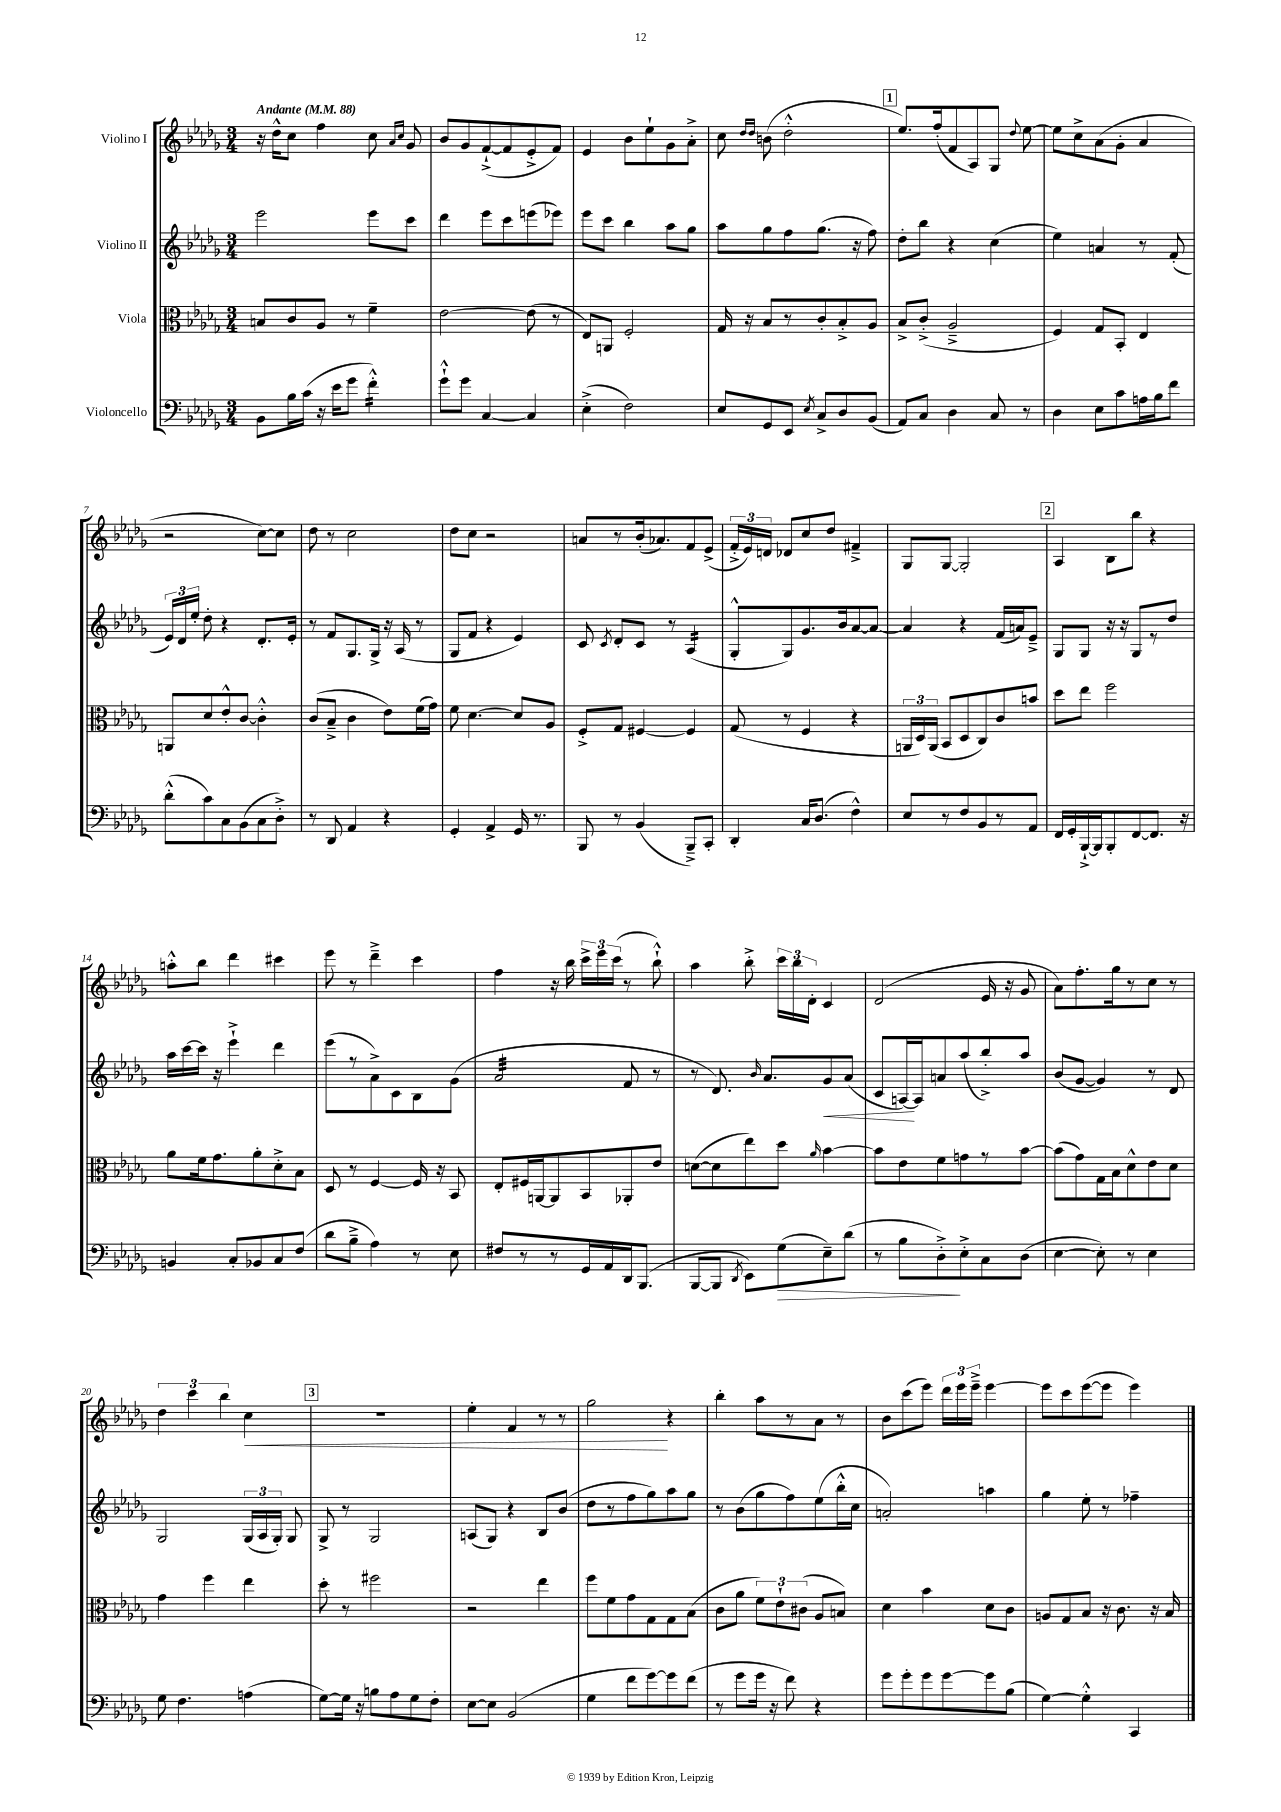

**kern	**kern	**kern	**kern
*staff4	*staff3	*staff2	*staff1
*clefF4	*clefC3	*clefG2	*clefG2
*k[b-e-a-d-g-]	*k[b-e-a-d-g-]	*k[b-e-a-d-g-]	*k[b-e-a-d-g-]
*M3/4	*M3/4	*M3/4	*M3/4
*MM88	*MM88	*MM88	*MM88
8BB-	8B	2eee-	16r
.	.	.	16dd-^^
16B-	8c	.	8cc
(16c	.	.	.
16r	8A-	.	4ff
16e-	.	.	.
8g-	8r	.	.
4f'^^)	4f~	8eee-	8cc
.	.	.	16qqa-
.	.	.	16qqcc
.	.	8ccc	8g-
=	=	=	=
8g-`^^	[2e-	4ddd-	8b-
8g-	.	.	8g-
[4C	.	8eee-	([8f`^
.	.	8ccc	8f]
4C]	(8e-]	(8eee	8e-'^
.	8r	8eee-)	8f)
=	=	=	=
(4E-'^	8E-)	8eee-	4e-
.	8AA	8ccc	.
2F)	2F'	4bb-	8b-
.	.	.	8ee-`
.	.	8aa-	8g-
.	.	8gg-	8a-'^
=	=	=	=
8E-	16G-	8aa-	8cc
.	16r	.	.
.	.	.	16qqdd-
.	.	.	16qqdd-
8GG-	8B-	8gg-	(8b
8EE-	8r	8ff	2dd-'^^
8qE-	.	.	.
8C^	8c'	(8.gg-	.
8D-	8B-'^	.	.
.	.	16r	.
(8BB-	8A-	8ff)	.
=	=	=	=
8AA-)	8B-^	8dd-'	8.ee-)
8C	(8c'^	8bb-	.
.	.	.	(16ff'
4D-	2A-~^	4r	8f
.	.	.	8A-)
8C	.	(4cc	8G-
.	.	.	8qqdd-
8r	.	.	[8ee-
=	=	=	=
4D-	4F)	4ee-)	8ee-]
.	.	.	8cc^
8E-	8G-	4a	(8a-
8c	8BB-'	.	8g-'
16A	4E-	8r	4a-
16B-	.	.	.
8f	.	(8f'	.
=	=	=	=
(8d-'^^	8AA	24e-)	2r
.	.	24d-	.
.	.	24ee-'	.
8c)	8d-	8dd-'	.
8C	8e-'^^	4r	.
(8BB-	[8c	.	.
8C	4c'^^]	8.d-'	[8cc)
8D-'^)	.	.	8cc]
.	.	16e-'	.
=	=	=	=
8r	(8c	8r	8dd-
8DD-	8B-~^	8f	8r
4AA-	4c	8.G-	2cc
.	.	16G-^	.
4r	8e-)	16r	.
.	.	(16A-	.
.	(16f	8r	.
.	16g-)	.	.
=	=	=	=
4GG-'	8f	8G-	8dd-
.	[4.d-	8f	8cc
4AA-^	.	4r	2r
16GG-	8d-]	4e-)	.
8.r	.	.	.
.	8A-	.	.
=	=	=	=
8BBB-	8F'^	8c	8a
.	.	8qc	.
8r	8G-	8d-'	8r
(4BB-	[4F#	8c	(16b-'
.	.	.	8.a-)
.	.	8r	.
8BBB-~^)	4F#]	(4A-	8f
8CC'	.	.	(8e-^
=	=	=	=
4DD-'	(8G-	8G-'^^	24f'^
.	.	.	24e-)
.	.	.	24d
.	8r	8G-)	8d-
16C	4F	8.g-	8cc
(8.D-	.	.	.
.	.	.	8dd-
.	.	16b-	.
4F^^)	4r	[8a-	4f#~^
.	.	8a-_	.
=	=	=	=
8E-	24AA	4a-]	8G-
.	24D-)	.	.
.	(24AA	.	.
8r	8BB-	.	[8G-
8F	8D-	4r	2G-']
8BB-	8C)	.	.
8r	8c	(16f	.
.	.	16a)	.
8AA-	8b	8e-~^	.
=	=	=	=
16FF	8dd-	8G-	4A-
16GG-'	.	.	.
[16BBB-`^	8ee-	8G-	.
16BBB-]	.	.	.
8BBB-'	2ff	16r	8B-
.	.	16r	.
[8FF	.	8G-	8bb-
8.FF]	.	8r	4r
.	.	8dd-	.
16r	.	.	.
=	=	=	=
4BB	8a-	16aa-	8aa'^^
.	.	[16ccc	.
.	16f	16ccc]	8bb-
.	8.g-	16r	.
8C'	.	4eee-`^	4ddd-
8BB-	8a-'	.	.
8C	8d-'^	4ddd-	4ccc#
(8F	8B-	.	.
=	=	=	=
8d-	8D-	(8eee-	8eee-
8B-~^	8r	8r	8r
4A-)	[4F	8a-^)	4ddd-~^
.	.	8c	.
8r	16F]	8B-	4ccc
.	16r	.	.
8E-	8BB-	(8g-	.
=	=	=	=
8F#	8E-'	2a-	4ff
8r	16F#	.	.
.	[16AA	.	.
8r	8AA]	.	16r
.	.	.	16bb-
16GG-	8BB-	.	24ccc^
.	.	.	24eee-
16AA-	.	.	.
.	.	.	(24ccc
16DD-	8AA-'	8f	8r
(8.BBB-	.	.	.
.	8e-	8r	8bb-`^^)
=	=	=	=
[8BBB-	([8d	8r	4aa-
8BBB-]	8d]	8.d-)	.
8qDD-	.	.	.
8EE-)	8ee-)	.	8bb-'^
.	.	16qqb-	.
.	.	8.a-	.
(8G-	8dd-	.	24ccc
.	.	.	24bb-
.	.	.	24d-'
.	16qqa-	.	.
8E-~)	[4b-	8g-	4c
(8d-	.	(8a-	.
=	=	=	=
8r	8b-]	8c	(2d-
8B-	8e-	[16A)	.
.	.	16A]	.
8D-'^)	8f	8a	.
8E-'^	8g	(8aa-	.
8C	8r	8bb-'^)	16e-
.	.	.	16r
(8D-	[8b-	8aa-	8g-
=	=	=	=
[4E-	(8b-]	(8b-	8a-)
.	8g-)	[8g-	8.ff'
8E-'])	16G-	4g-])	.
.	16B-	.	16gg-
8r	8d-^^	.	8r
4E-	8e-	8r	8cc
.	8d-	8d-	8r
=	=	=	=
8G-	4g-	2G-	6dd-
4.F	.	.	.
.	.	.	6ccc
.	4ff	.	.
.	.	.	6bb-
(4A	4ee-	(24G-	4cc
.	.	24A-	.
.	.	24G-')	.
.	.	8G-	.
=	=	=	=
[8G-)	8dd-'	8G-^	2.r
16G-]	8r	8r	.
16r	.	.	.
8B	2ff#	2G-	.
8A-	.	.	.
8G-	.	.	.
8F'	.	.	.
=	=	=	=
[8E-	2r	(8A	4ee-'
8E-]	.	8G-)	.
(2BB-	.	4r	4f
.	4ee-	8B-	8r
.	.	(8b-	8r
=	=	=	=
4G-	8ff	8dd-	2gg-
.	8f	8r	.
8f	8g-	8ff	.
[8g-)	8G-	8gg-)	.
8g-]	8G-	8aa-	4r
(8f	(8B-	8gg-	.
=	=	=	=
8r	8c	8r	4bb-'
8g-	8a-	(8b-	.
16g-	12f)	8gg-	8aa-
16r	.	.	.
.	12e-`	.	.
8f)	.	8ff)	8r
.	(12c#	.	.
4r	8A-	(8ee-	8a-
.	8B)	16bb-'^^	8r
.	.	16cc	.
=	=	=	=
8g-	4d-	2a')	8b-
8g-'	.	.	(8ccc
8g-	4b-	.	8eee-)
[8g-	.	.	24ddd-
.	.	.	24eee-
.	.	.	24eee-~^
8g-]	8d-	4aa	[4eee-
(8B-	8c	.	.
=	=	=	=
[4G-)	8A	4gg-	8eee-]
.	8G-	.	8ccc
4G-'^^]	8B-	8ee-'	([8eee-
.	16r	8r	8eee-]
.	8.c	.	.
4CC	.	4ff-~	4eee-)
.	16r	.	.
.	16B-	.	.
==	==	==	==
*-	*-	*-	*-
